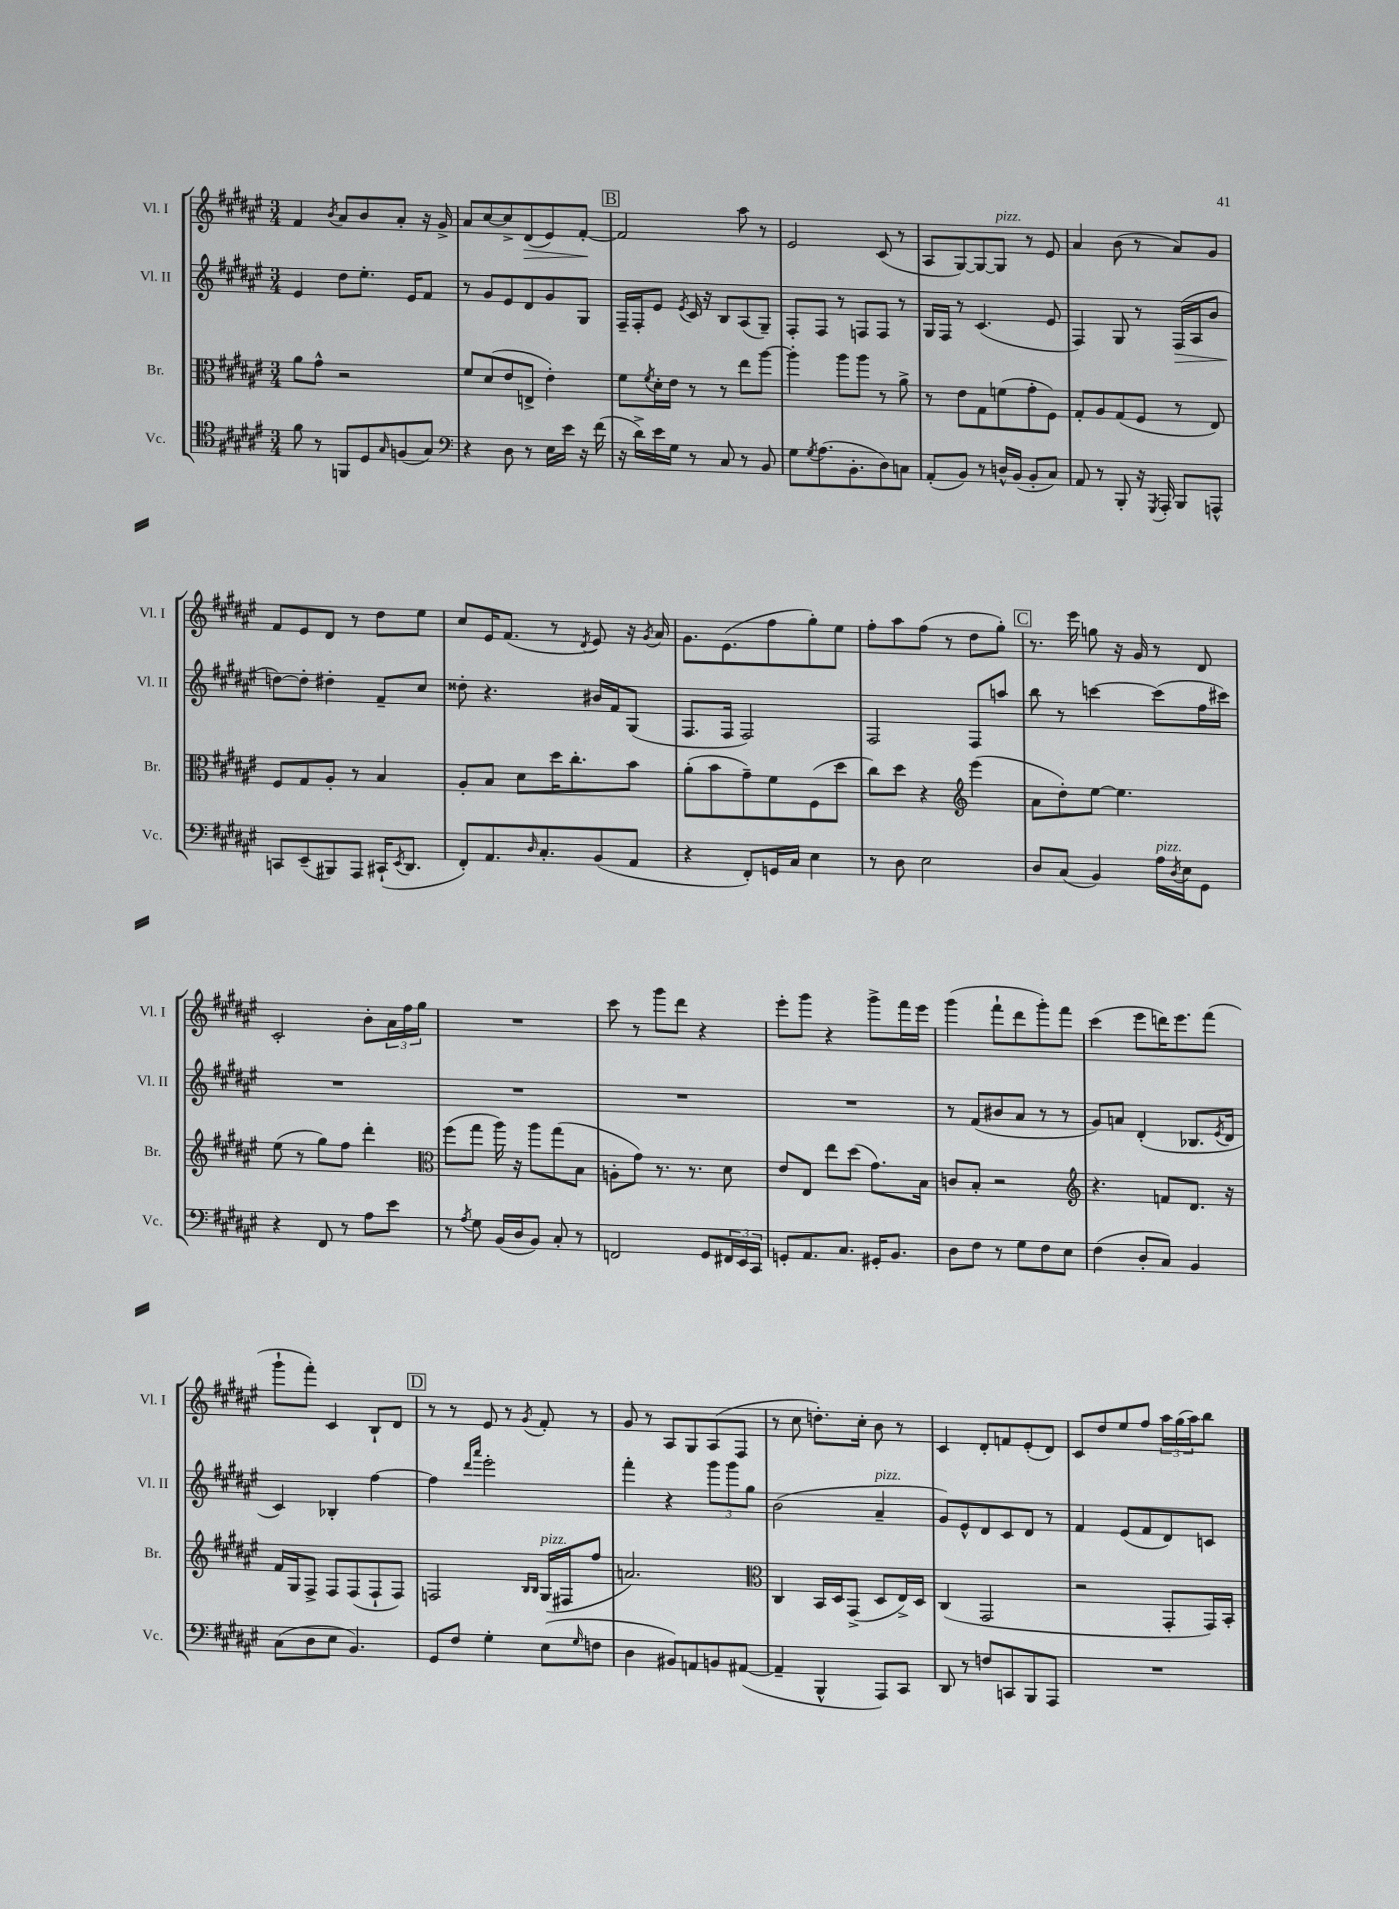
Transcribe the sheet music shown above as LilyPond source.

<<
\new StaffGroup <<
\new Staff = "s0" \with { instrumentName = "Vl. I" shortInstrumentName = "Vl. I" } {
    \clef treble \key fis \major \numericTimeSignature \time 3/4
    fis'4 \acciaccatura { b'8 } ais'8 b'8 ais'8-. r16 gis'16-> |
    ais'8 cis''8~ cis''8-> dis'8\>( eis'8) fis'8~-.\! |
    \mark \markup { \box "B" } fis'2 ais''8 r8 |
    eis'2 cis'8( r8 |
    ais8 gis8~) gis8~ gis8^\markup { \italic "pizz." } r8 eis'8 |
    ais'4 b'8( r8 ais'8) gis'8 |
    fis'8 eis'8 dis'8 r8 dis''8 eis''8 |
    cis''8 eis'16 fis'8.( r8 \acciaccatura { dis'8 } eis'8) r16 \acciaccatura { gis'8 } ais'16 |
    gis'8. eis'8.( fis''8 gis''8-.) eis''8 |
    fis''8-. ais''8 fis''8( r8 dis''8 gis''8-.) |
    \mark \markup { \box "C" } r8. eis'''16 g''8 r16 gis'16 r8 dis'8 |
    cis'2-. b'8-. \tuplet 3/2 { ais'16 fis''16 gis''16 } |
    R2. |
    cis'''8 r8 gis'''8 dis'''8 r4 |
    eis'''8-. gis'''8 r4 gis'''8-> fis'''16 eis'''16 |
    gis'''4( fis'''8-! dis'''8 gis'''8-.) fis'''8 |
    cis'''4( eis'''8 d'''16) eis'''8. fis'''8( |
    gis'''8-! fis'''8-.) cis'4 b8-! dis'8 |
    \mark \markup { \box "D" } r8 r8 eis'8 r8 \acciaccatura { gis'8 } fis'8-. r8 |
    gis'8 r8 ais8 gis8 ais8( fis8 |
    r8 cis''8 d''8.-.) cis''16-. b'8 r8 |
    cis'4 dis'8-. f'8 eis'8-.( dis'8) |
    cis'8 dis''8 eis''8 fis''8 \tuplet 3/2 { ais''16 gis''16( ais''16) } b''8 \bar "|." |
}
\new Staff = "s1" \with { instrumentName = "Vl. II" shortInstrumentName = "Vl. II" } {
    \clef treble \key fis \major \numericTimeSignature \time 3/4
    eis'4 dis''8 eis''8.-. eis'16 fis'8 |
    r8 gis'8 eis'8 dis'8 gis'8 gis8 |
    \mark \markup { \box "B" } fis16-- fis16-. eis'8 \acciaccatura { eis'8 } cis'16 r16 b8 ais8( gis8--) |
    fis8-. fis8 r8 f8 f8 r8 |
    gis16 fis16 r8 cis'4.( eis'8 |
    fis4) gis8 r8 fis16\>( ais16 b'8 |
    d''8~\!) d''8-. dis''4-. fis'8-- cis''8 |
    disis''8-. r4. bis'16 fis'16 gis8( |
    fis8. fis16 fis2) |
    fis2 fis8 a''8 |
    \mark \markup { \box "C" } b''8 r8 c'''4~ c'''8( fis''16 cis'''16) |
    R2. |
    R2. |
    R2. |
    R2. |
    r8 fis'8( bis'8 ais'8 r8 r8 |
    gis'8) a'8 dis'4-.( bes8. \acciaccatura { eis'8 } dis'16 |
    cis'4) bes4-. fis''4~ |
    \mark \markup { \box "D" } fis''4 \grace { dis'''16 ais'''16 } eis'''2-. |
    fis'''4-. r4 \tuplet 3/2 { gis'''8 gis'''8 gis''8 } |
    b'2( ais'4--^\markup { \italic "pizz." } |
    gis'8) eis'8-^ dis'8 cis'8 dis'8 r8 |
    fis'4 eis'8( fis'8 dis'8) c'8 \bar "|." |
}
\new Staff = "s2" \with { instrumentName = "Br." shortInstrumentName = "Br." } {
    \clef alto \key fis \major \numericTimeSignature \time 3/4
    ais'8 gis'8-^ r2 |
    fis'8 dis'8( eis'8 e8-> eis'4-.) |
    \mark \markup { \box "B" } fis'8 \acciaccatura { fis'8 } dis'16-. eis'16 r8 r8 eis''8 ais''8~ |
    ais''4-. ais''8 ais''8 r8 ais'8-> |
    r8 eis'8 gis8 f'8( gis'8-. fis8) |
    gis8-. ais8 gis8( fis8 r8 eis8) |
    fis8 gis8 ais8-. r8 b4 |
    ais8-. b8 dis'8 dis''16 cis''8.-. b'8 |
    ais'8-.( b'8 gis'8--) fis'8 fis8( dis''8 |
    cis''8) dis''8 r4 \clef treble eis'''4( |
    \mark \markup { \box "C" } ais'8 dis''8-.) eis''8~ eis''4. |
    eis''8( r8 gis''8) fis''8 dis'''4-. |
    \clef alto fis''8( gis''8 ais''16) r16 ais''8 gis''8( b8 |
    a8-. gis'8) r8. r8. dis'8 |
    eis'8 eis8 eis''8 dis''8( gis'8.) b16 |
    c'8 b8-. r2 |
    \clef treble r4. f'8 dis'8. r16 |
    fis'16 gis16 fis8-> fis8 fis8( fis8-! fis8) |
    \mark \markup { \box "D" } f2 \grace { b16 b16 } gis16^\markup { \italic "pizz." }( fis16 fis''8 |
    a'2.) |
    \clef alto cis4 b,16 dis16 gis,8->( dis8 eis16->) dis16 |
    cis4( gis,2 |
    r2 gis,8-. gis,16) b,16-. \bar "|." |
}
\new Staff = "s3" \with { instrumentName = "Vc." shortInstrumentName = "Vc." } {
    \clef tenor \key fis \major \numericTimeSignature \time 3/4
    fis'8 r8 f,8 dis8 \grace { gis16 } f8( gis8) |
    \clef bass r4 dis8 r8 eis16 eis'16 r16 fis'16( |
    \mark \markup { \box "B" } r16 dis'16->) eis'16 gis16 r8 cis8 r8 b,8 |
    gis8 \acciaccatura { gis8 } ais8.( b,8.-. dis8) c8 |
    ais,8-.( b,8) r8 d16-^ b,16( b,8-. cis8) |
    ais,8 r8 b,,8-. r16 \acciaccatura { gis,,8 } ais,,16-. b,,8 a,,8-^ |
    c,8 eis,8--( bis,,8) ais,,8 cis,16-!( \acciaccatura { eis,8 } dis,8. |
    fis,8-.) ais,8. \grace { dis16 } cis8.-. b,8( ais,8 |
    r4 fis,8-.) g,16 cis16 eis4 |
    r8 dis8 eis2 |
    \mark \markup { \box "C" } dis8 cis8( b,4) ais16^\markup { \italic "pizz." } \acciaccatura { dis8 } eis16 gis,8 |
    r4 fis,8 r8 ais8 eis'8 |
    r8 \acciaccatura { ais8 } gis8 b,16( dis16 b,8) cis8-. r8 |
    f,2 gis,8 \tuplet 3/2 { fis,16 eis,16 cis,16 } |
    g,8-. ais,8. cis8. gis,16-. b,8. |
    dis8 fis8 r8 gis8 fis8 eis8 |
    fis4( dis8-. cis8) b,4 |
    cis8( dis8 eis8 b,4.) |
    \mark \markup { \box "D" } gis,8 fis8 gis4-. eis8( \grace { gis16 } f8 |
    dis4 bis,8) a,8 b,8 ais,8~( |
    ais,4-- b,,4-^ ais,,8) cis,8 |
    dis,8 r8 f8 c,8 b,,8 ais,,8 |
    R2. \bar "|." |
}
>>
>>
\layout { \context { \Score \remove "Bar_number_engraver" } }
